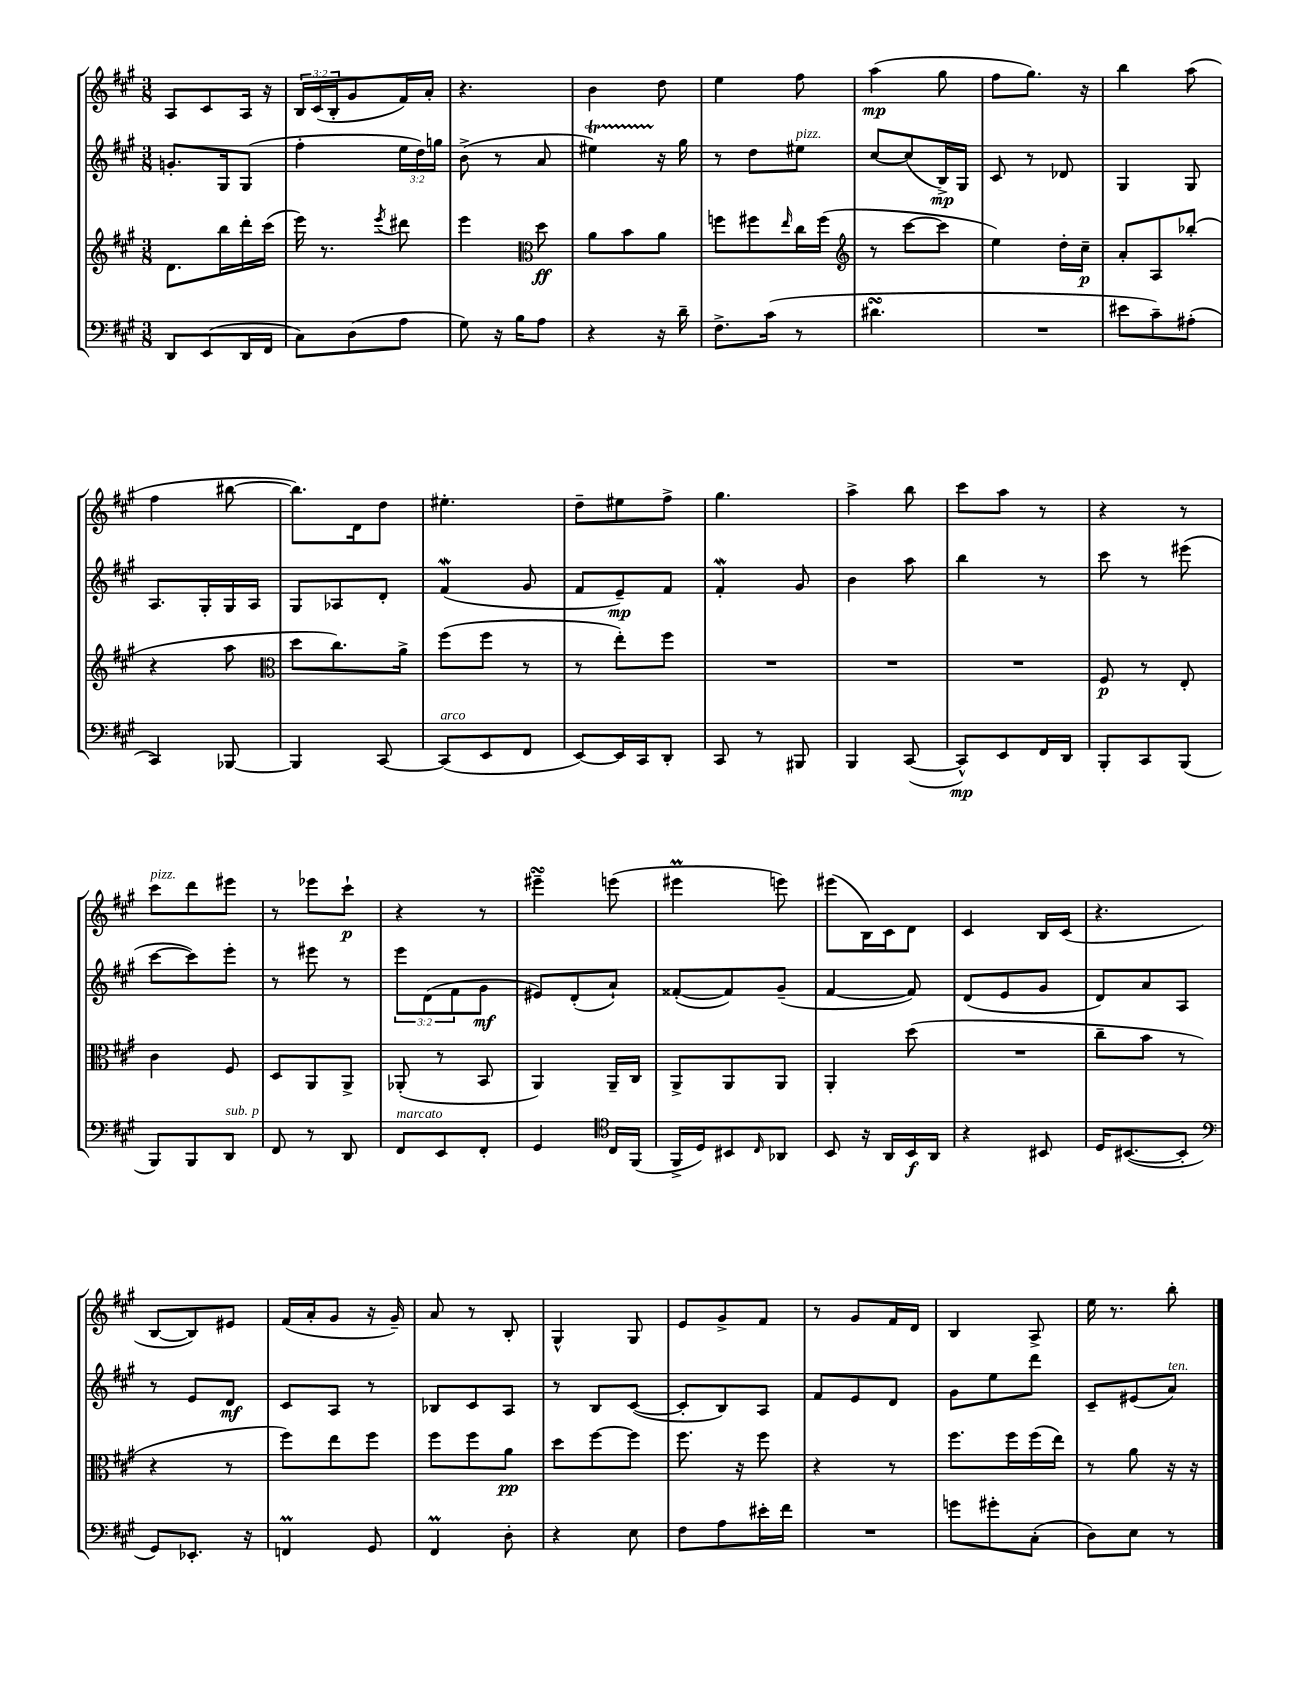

**kern	**dynam	**kern	**dynam	**kern	**dynam	**kern	**dynam
*part4	*part4	*part3	*part3	*part2	*part2	*part1	*part1
*staff4	*staff4	*staff3	*staff3	*staff2	*staff2	*staff1	*staff1
*clefF4	*	*clefG2	*	*clefG2	*	*clefG2	*
*k[f#c#g#]	*	*k[f#c#g#]	*	*k[f#c#g#]	*	*k[f#c#g#]	*
*M3/8	*	*M3/8	*	*M3/8	*	*M3/8	*
=46	=46	=46	=46	=46	=46	=46	=46
8DD/L	.	8.d\L	.	8.gn'/L	.	8A/L	.
(8EE/	.	.	.	.	.	8c#/	.
.	.	16bb\L	.	16G#/k	.	.	.
16DD/L	.	16ddd'\	.	(8G#/J	.	16A/Jk	.
16FF#/JJ	.	(16ccc#\JJ	.	.	.	16r	.
=47	=47	=47	=47	=47	=47	=47	=47
8C#\L)	.	16eee\)	.	4ff#'\	.	24B/LL	.
.	.	.	.	.	.	(24c#/	.
.	.	8.r	.	.	.	.	.
.	.	.	.	.	.	24B'/J	.
(8D\	.	.	.	.	.	8g#/	.
.	.	8qeee/	.	.	.	.	.
8A\J	.	8ddd#X\	.	24ee\LL	.	16f#/L)	.
.	.	.	.	24dd\)	.	.	.
.	.	.	.	.	.	16a'/JJ	.
.	.	.	.	24ggn\JJ	.	.	.
=48	=48	=48	=48	=48	=48	=48	=48
8G#\)	.	4eee\	.	(8b^\	.	4.r	.
16r	.	.	.	8r	.	.	.
16B\KL	.	.	.	.	.	.	.
*	*	*clefC3	*	*	*	*	*
8A\J	.	8dd\	ff	8a/	.	.	.
=49	=49	=49	=49	=49	=49	=49	=49
4r	.	8a\L	.	4ee#Xt\)	.	4b\	.
.	.	8b\	.	.	.	.	.
16r	.	8a\J	.	16r	.	8dd\	.
16d~\	.	.	.	16gg#\	.	.	.
=50	=50	=50	=50	=50	=50	=50	=50
8.F#^\L	.	8ffn\L	.	8r	.	4ee\	.
.	.	8ff#X\	.	8dd\L	.	.	.
(16c#\Jk	.	.	.	.	.	.	.
.	.	16qqee/	.	.	.	.	.
!	!	!	!	!LO:TX:a:i:t=pizz.	!	!	!
8r	.	16cc#\L	.	8ee#X\J	.	8ff#\	.
.	.	(16ff#\JJ	.	.	.	.	.
=51	=51	=51	=51	=51	=51	=51	=51
*	*	*clefG2	*	*	*	*	*
4.d#XsSsS\	.	8r	.	[8cc#/L	.	(4aa\	mp
.	.	[8ccc#\L	.	(8cc#/]	.	.	.
.	.	8ccc#\J]	.	16B^/L)	mp	8gg#\	.
.	.	.	.	16G#/JJ	.	.	.
=52	=52	=52	=52	=52	=52	=52	=52
4.r	.	4ee\)	.	8c#/	.	8ff#\L	.
.	.	.	.	8r	.	8.gg#\J)	.
.	.	16dd'\LL	.	8d-X/	.	.	.
.	.	16cc#~\JJ	p	.	.	16r	.
=53	=53	=53	=53	=53	=53	=53	=53
8e#X\L	.	8a'/L	.	4G#/	.	4bb\	.
8c#~\)	.	8A/	.	.	.	.	.
(8A#X'\J	.	(8bb-X'/J	.	8G#/	.	(8aa\	.
!!LO:LB:g=z
=54	=54	=54	=54	=54	=54	=54	=54
4CC#/)	.	4r	.	8.A/L	.	4ff#\	.
.	.	.	.	16G#'/L	.	.	.
[8BBB-X/	.	8aa\	.	16G#/	.	[8bb#X\	.
.	.	.	.	16A/JJ	.	.	.
=55	=55	=55	=55	=55	=55	=55	=55
*	*	*clefC3	*	*	*	*	*
4BBB-/]	.	8dd\L	.	8G#/L	.	8.bb#\L])	.
.	.	8.cc#\)	.	8A-X/	.	.	.
.	.	.	.	.	.	16d\k	.
[8CC#/	.	.	.	8d'/J	.	8dd\J	.
.	.	16a^\Jk	.	.	.	.	.
=56	=56	=56	=56	=56	=56	=56	=56
!LO:TX:a:i:t=arco	!	!	!	!	!	!	!
(8CC#/L]	.	(8ff#\L	.	(4f#W/	.	4.ee#X'\	.
8EE/	.	8ff#\J	.	.	.	.	.
8FF#/J	.	8r	.	8g#/	.	.	.
=57	=57	=57	=57	=57	=57	=57	=57
[8EE/L)	.	8r	.	8f#/L	.	8dd~\L	.
16EE/L]	.	8ee'\L)	.	8e~/)	mp	8ee#X\	.
16CC#/J	.	.	.	.	.	.	.
8DD'/J	.	8ff#\J	.	8f#/J	.	8ff#^\J	.
=58	=58	=58	=58	=58	=58	=58	=58
8CC#/	.	4.r	.	4f#W'/	.	4.gg#\	.
8r	.	.	.	.	.	.	.
8BBB#X/	.	.	.	8g#/	.	.	.
=59	=59	=59	=59	=59	=59	=59	=59
4BBB/	.	4.r	.	4b\	.	4aa^\	.
([8CC#/	.	.	.	8aa\	.	8bb\	.
=60	=60	=60	=60	=60	=60	=60	=60
8CC#^^/L])	mp	4.r	.	4bb\	.	8ccc#\L	.
8EE/	.	.	.	.	.	8aa\J	.
16FF#/L	.	.	.	8r	.	8r	.
16DD/JJ	.	.	.	.	.	.	.
=61	=61	=61	=61	=61	=61	=61	=61
8BBB'/L	.	8F#/	p	8ccc#\	.	4r	.
8CC#/	.	8r	.	8r	.	.	.
(8BBB/J	.	8E'/	.	(8eee#X\	.	8r	.
!!LO:LB:g=z
=62	=62	=62	=62	=62	=62	=62	=62
!	!	!	!	!	!	!LO:TX:a:i:t=pizz.	!
8BBB/L)	.	4c#\	.	[8ccc#\L	.	8ccc#\L	.
8BBB/	.	.	.	8ccc#\])	.	8ddd\	.
!LO:TX:a:i:t=sub. p	!	!	!	!	!	!	!
8DD/J	.	8F#/	.	8eee'\J	.	8eee#X\J	.
=63	=63	=63	=63	=63	=63	=63	=63
8FF#/	.	8D/L	.	8r	.	8r	.
8r	.	8AA/	.	8eee#X\	.	8eee-X\L	.
8DD/	.	8AA^/J	.	8r	.	8ccc#`\J	p
=64	=64	=64	=64	=64	=64	=64	=64
!LO:TX:a:i:t=marcato	!	!	!	!	!	!	!
8FF#/L	.	(8AA-X'/	.	12eee\L	.	4r	.
.	.	.	.	(12d\	.	.	.
8EE/	.	8r	.	.	.	.	.
.	.	.	.	12f#\	.	.	.
8FF#'/J	.	8BB/	.	8g#\J	mf	8r	.
=65	=65	=65	=65	=65	=65	=65	=65
4GG#/	.	4AA/)	.	8e#X/L)	.	4eee#XsSsS~\	.
.	.	.	.	(8d'/	.	.	.
*clefC4	*	*	*	*	*	*	*
16C#/LL	.	16AA~/LL	.	8a`/J)	.	(8eeen\	.
(16FF#/JJ	.	16C#/JJ	.	.	.	.	.
=66	=66	=66	=66	=66	=66	=66	=66
16FF#^/LL	.	8AA^/L	.	([8f##X'/L	.	4eee#Xm\	.
16D/J)	.	.	.	.	.	.	.
8BB#X/	.	8AA/	.	8f##/])	.	.	.
16qqC#/	.	.	.	.	.	.	.
8AA-X/J	.	8AA/J	.	(8g#~/J	.	8eeen\)	.
=67	=67	=67	=67	=67	=67	=67	=67
8BB/	.	4AA'/	.	[4f#/	.	(8eee#X\L	.
16r	.	.	.	.	.	16B\L)	.
16AA/LL	.	.	.	.	.	16c#\J	.
16BB/	f	(8dd\	.	8f#/])	.	8d\J	.
16AA/JJ	.	.	.	.	.	.	.
=68	=68	=68	=68	=68	=68	=68	=68
4r	.	4.r	.	(8d/L	.	4c#/	.
.	.	.	.	8e/	.	.	.
8BB#X/	.	.	.	8g#/J	.	16B/LL	.
.	.	.	.	.	.	(16c#/JJ	.
=69	=69	=69	=69	=69	=69	=69	=69
16D/KL	.	8cc#~\L	.	8d/L)	.	4.r	.
([8.BB#X/	.	.	.	.	.	.	.
.	.	8b\J	.	8a/	.	.	.
8BB#'/J]	.	8r	.	8A/J	.	.	.
!!LO:LB:g=z
=70	=70	=70	=70	=70	=70	=70	=70
*clefF4	*	*	*	*	*	*	*
8GG#/L)	.	4r	.	8r	.	[8B/L	.
8.EE-X'/J	.	.	.	8e/L	.	8B/])	.
.	.	8r	.	8d/J	mf	8e#X/J	.
16r	.	.	.	.	.	.	.
=71	=71	=71	=71	=71	=71	=71	=71
4FFnM/	.	8ff#\L)	.	8c#/L	.	(16f#/LL	.
.	.	.	.	.	.	16a'/J	.
.	.	8ee\	.	8A/J	.	8g#/J	.
8GG#/	.	8ff#\J	.	8r	.	16r	.
.	.	.	.	.	.	16g#~/)	.
=72	=72	=72	=72	=72	=72	=72	=72
4FF#M/	.	8ff#\L	.	8B-X/L	.	8a/	.
.	.	8ff#\	.	8c#/	.	8r	.
8D'\	.	8a\J	pp	8A/J	.	8B'/	.
=73	=73	=73	=73	=73	=73	=73	=73
4r	.	8dd\L	.	8r	.	4G#^^/	.
.	.	[8ff#\	.	8B/L	.	.	.
8E\	.	8ff#\J]	.	([8c#/J	.	8G#/	.
=74	=74	=74	=74	=74	=74	=74	=74
8F#\L	.	8.ff#\	.	8c#'/L]	.	8e/L	.
8A\	.	.	.	8B/)	.	8g#^/	.
.	.	16r	.	.	.	.	.
16e#X'\L	.	8ff#\	.	8A/J	.	8f#/J	.
16f#\JJ	.	.	.	.	.	.	.
=75	=75	=75	=75	=75	=75	=75	=75
4.r	.	4r	.	8f#/L	.	8r	.
.	.	.	.	8e/	.	8g#/L	.
.	.	8r	.	8d/J	.	16f#/L	.
.	.	.	.	.	.	16d/JJ	.
=76	=76	=76	=76	=76	=76	=76	=76
8gn\L	.	8.ff#\L	.	8g#\L	.	4B/	.
8g#X'\	.	.	.	8ee\	.	.	.
.	.	16ff#\L	.	.	.	.	.
(8C#'\J	.	(16ff#\	.	8ddd\J	.	8A^/	.
.	.	16ee\JJ)	.	.	.	.	.
=77	=77	=77	=77	=77	=77	=77	=77
8D\L)	.	8r	.	8c#~/L	.	16ee\	.
.	.	.	.	.	.	8.r	.
8E\J	.	8a\	.	(8e#X/	.	.	.
!	!	!	!	!LO:TX:a:i:t=ten.	!	!	!
8r	.	16r	.	8a/J)	.	8bb'\	.
.	.	16r	.	.	.	.	.
==	==	==	==	==	==	==	==
*-	*-	*-	*-	*-	*-	*-	*-
